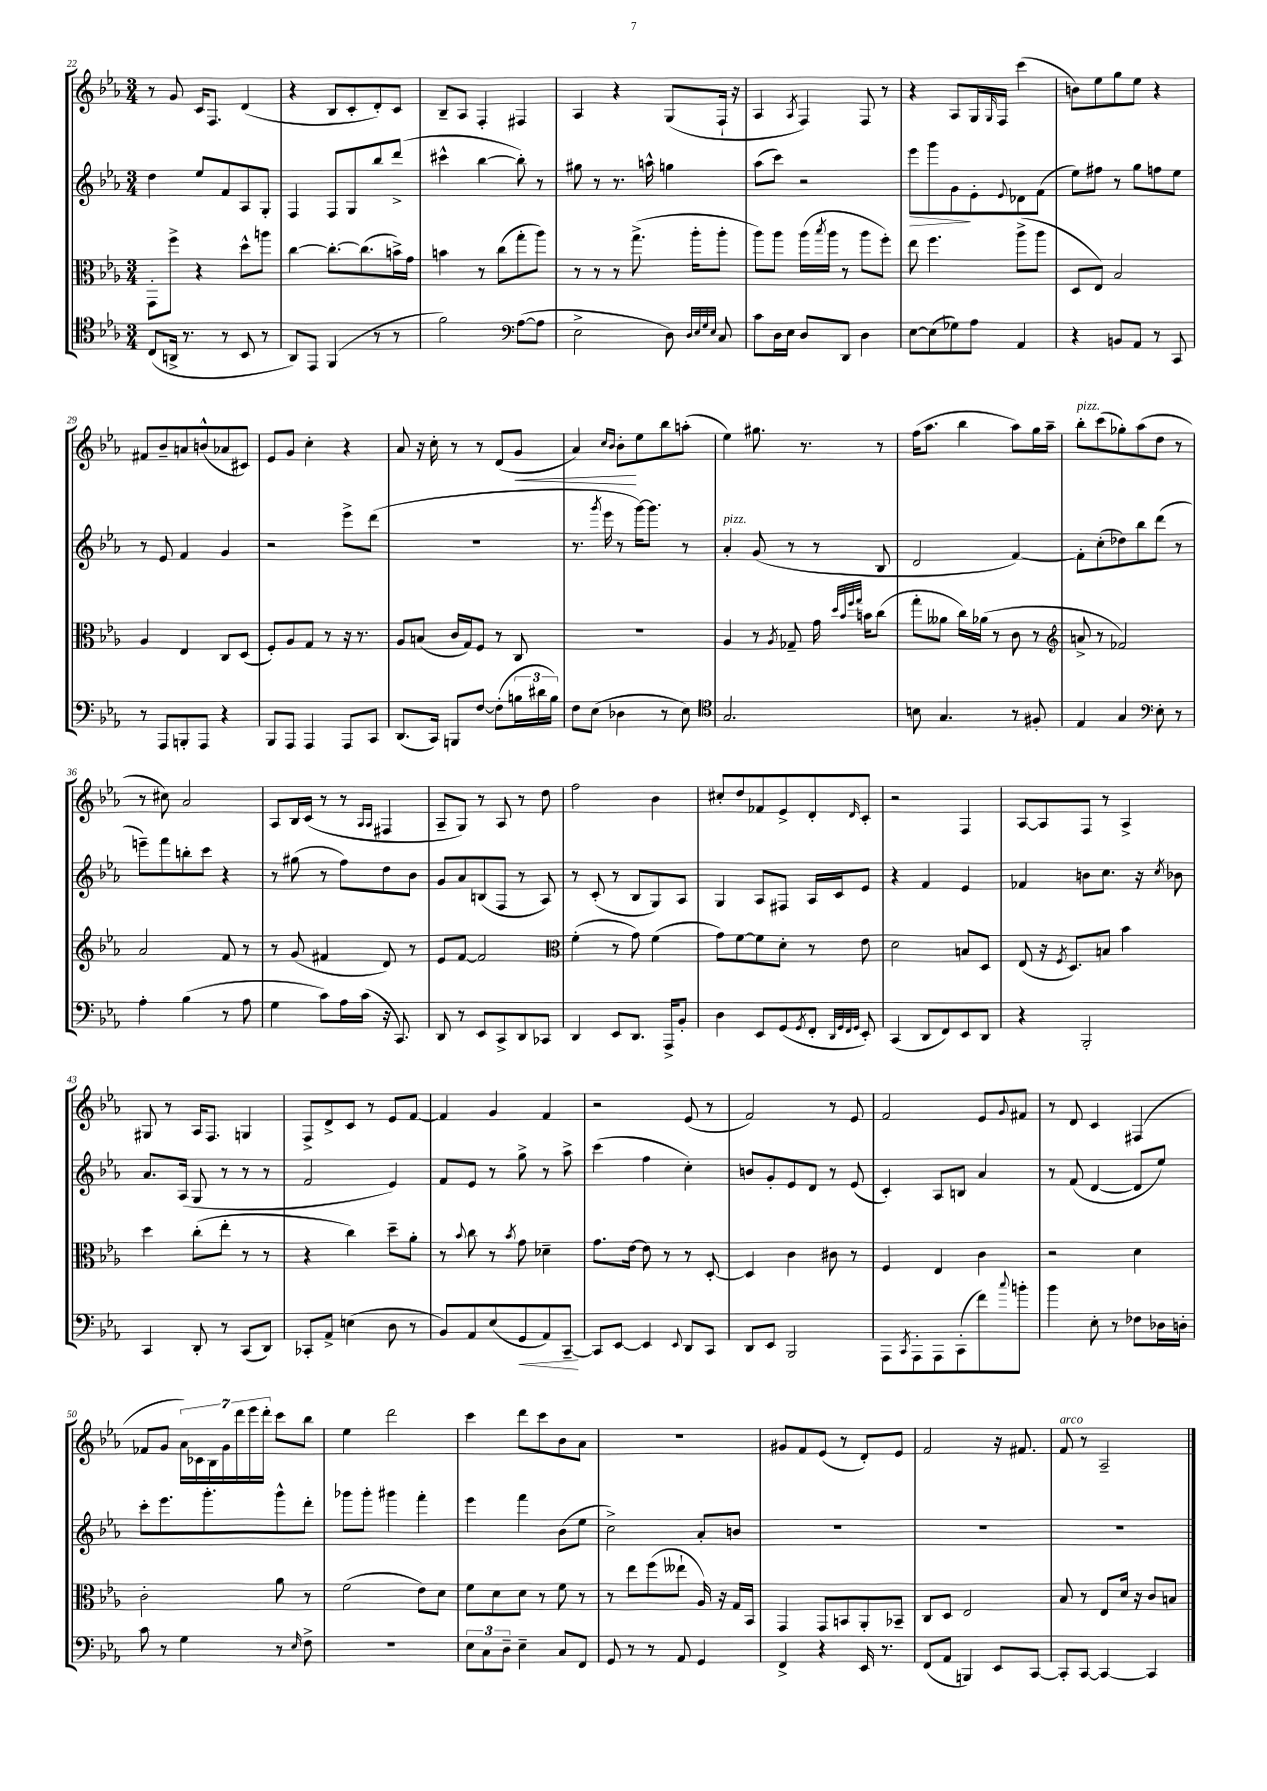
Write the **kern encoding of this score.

**kern	**dynam	**kern	**kern	**dynam	**kern	**dynam
*part4	*part4	*part3	*part2	*part2	*part1	*part1
*staff4	*staff4	*staff3	*staff2	*staff2	*staff1	*staff1
*clefC4	*	*clefC3	*clefG2	*	*clefG2	*
*k[b-e-a-]	*	*k[b-e-a-]	*k[b-e-a-]	*	*k[b-e-a-]	*
*M3/4	*	*M3/4	*M3/4	*	*M3/4	*
=22	=22	=22	=22	=22	=22	=22
(8C/L	.	8GG'\L	4dd\	.	8r	.
16AAn^/Jk	.	8ff^\J	.	.	8g/	.
8.r	.	.	.	.	.	.
.	.	4r	8ee-/L	.	16c/KL	.
.	.	.	.	.	8.F/J	.
8r	.	.	8f/	.	.	.
8BB-/	.	8dd^^\L	8A-/	.	(4d/	.
8r	.	8aan\J	8G'/J	.	.	.
=23	=23	=23	=23	=23	=23	=23
8AA-/L)	.	[4cc\	4F/	.	4r	.
8EE-/J	.	.	.	.	.	.
(4FF/	.	8.cc'\L_	8F/L	.	8B-/L	.
.	.	.	8G/	.	8c'/	.
.	.	(8.cc\]	.	.	.	.
8r	.	.	8bb-/	.	8d'/)	.
8r	.	16bn^\L)	(8ddd^/J	.	8c/J	.
.	.	16g\JJ	.	.	.	.
=24	=24	=24	=24	=24	=24	=24
2f\)	.	4bn\	4ccc#X^^\	.	8B-~/L	.
.	.	.	.	.	8A-/J	.
.	.	8r	[4bb-\	.	4F'/	.
.	.	(8cc\L	.	.	.	.
*clefF4	*	*	*	*	*	*
([8A-\L	.	8gg'\	8bb-'\])	.	4F#X/	.
8A-\J]	.	8aa-\J)	8r	.	.	.
=25	=25	=25	=25	=25	=25	=25
2E-^\	.	8r	8gg#X\	.	4A-/	.
.	.	8r	8r	.	.	.
.	.	8r	8.r	.	4r	.
.	.	(8.gg^\	.	.	.	.
.	.	.	16aan^^\	.	.	.
8D\)	.	.	4ggn\	.	(8G/L	.
.	.	16aa-'\KL	.	.	.	.
32qqD/LLL	.	.	.	.	.	.
32qqE-/	.	.	.	.	.	.
32qqG/	.	.	.	.	.	.
32qqE-/JJJ	.	.	.	.	.	.
8C/	.	8aa-'\J	.	.	16F`/Jk	.
.	.	.	.	.	16r	.
=26	=26	=26	=26	=26	=26	=26
8c\L	.	8aa-\L)	(8aa-\L	.	4A-/	.
16D\L	.	8aa-\J	8ccc\J)	.	.	.
16E-\JJ	.	.	.	.	.	.
.	.	.	.	.	8qA-/	.
8D/L	.	(16aa-\LL	2r	.	4F/)	.
.	.	8qbb-/	.	.	.	.
.	.	16aa-\JJ	.	.	.	.
8DD/J	.	8r	.	.	.	.
4D\	.	8aa-\L	.	.	8F/	.
.	.	8ff'\J)	.	.	8r	.
=27	=27	=27	=27	=27	=27	=27
!	!	!	!	!LO:HP:b	!	!
[8E-\L	.	8ee-\	8eee-\L	>	4r	.
(8E-\]	.	4.ff\	8ggg\	.	.	.
8G-X\)	.	.	8g\	.	8A-/L	.
8A-\J	.	.	8e-'\	]	16G/L	.
.	.	.	.	.	16qqG/	.
.	.	.	.	.	16F/JJ	.
.	.	.	8qqe-/	.	.	.
4AA-/	.	(8aa-^\L	8d-X\	.	(4ccc\	.
.	.	8aa-\J	(8f\J	.	.	.
=28	=28	=28	=28	=28	=28	=28
4r	.	8D/L	8ee-\L)	.	8bn\L)	.
.	.	8E-/J)	8ff#X\J	.	8ee-\	.
8BBn/L	.	2B-/	8r	.	8gg\	.
8AA-/J	.	.	8gg\L	.	8ee-\J	.
8r	.	.	8ffn\	.	4r	.
8CC/	.	.	8ee-\J	.	.	.
!!LO:LB:g=z
=29	=29	=29	=29	=29	=29	=29
8r	.	4A-/	8r	.	8f#X/L	.
8AAA-/L	.	.	8e-/	.	8b-~/	.
8BBBn'/	.	4E-/	4f/	.	8an/	.
8AAA-/J	.	.	.	.	(8bn^^/	.
4r	.	8C/L	4g/	.	8a-X/	.
.	.	(8D/J	.	.	8c#X/J)	.
=30	=30	=30	=30	=30	=30	=30
8BBB-/L	.	8F'/L)	2r	.	8e-/L	.
8AAA-/J	.	8A-/	.	.	8g/J	.
4AAA-/	.	8G/J	.	.	4cc'\	.
.	.	8r	.	.	.	.
8AAA-/L	.	16r	8eee-^\L	.	4r	.
.	.	8.r	.	.	.	.
8CC/J	.	.	(8ddd\J	.	.	.
=31	=31	=31	=31	=31	=31	=31
(8.DD/L	.	8A-/L	2.r	.	8a-/	.
.	.	(8Bn/J	.	.	16r	.
16CC/Jk)	.	.	.	.	16cc'\	.
8BBBn/L	.	16c/LL	.	.	8r	.
.	.	16G/J)	.	.	.	.
[8F/J	.	8F/J	.	.	8r	.
(8F'\L]	.	8r	.	.	(8d/L	.
!	!	!	!	!	!	!LO:HP:b
24Bn\L	.	8C/	.	.	8g/J	<
24d#X\	.	.	.	.	.	.
24B\JJ)	.	.	.	.	.	.
=32	=32	=32	=32	=32	=32	=32
8F\L	.	2.r	8.r	.	4a-/)	.
(8E-\J	.	.	.	.	.	.
.	.	.	8qggg/	.	.	.
.	.	.	16eee-\	.	.	.
.	.	.	.	.	16qqcc/LL	.
.	.	.	.	.	16qqb-/JJ	.
4D-X\	.	.	8r	.	8b-'\L	.
.	.	.	[16ggg\KL)	.	8ee-\	[
.	.	.	8.ggg\J]	.	.	.
8r	.	.	.	.	8bb-\	.
8E-\)	.	.	8r	.	(8aan'\J	.
=33	=33	=33	=33	=33	=33	=33
*clefC4	*	*	*	*	*	*
!	!	!	!LO:TX:a:i:t=pizz.	!	!	!
2.G/	.	4A-/	4a-'/	.	4ee-\)	.
.	.	8r	(8g/	.	8.gg#X\	.
.	.	8qA-/	.	.	.	.
.	.	8G-X~/	8r	.	.	.
.	.	.	.	.	8.r	.
.	.	16g\	8r	.	.	.
.	.	32qqdd/LLL	.	.	.	.
.	.	32qqb-/	.	.	.	.
.	.	32qqff/	.	.	.	.
.	.	32qqgg/JJJ	.	.	.	.
.	.	16bn\KL	.	.	.	.
.	.	(8cc\J	8B-/	.	8r	.
=34	=34	=34	=34	=34	=34	=34
8Bn\	.	8gg'\L	2d/	.	(16ff\KL	.
.	.	.	.	.	8.aa-\J	.
4.G/	.	8a--X\J	.	.	.	.
.	.	16cc\LL)	.	.	4bb-\	.
.	.	(16a-X\JJ	.	.	.	.
.	.	8r	.	.	.	.
8r	.	8c\	[4f/)	.	8aa-\L)	.
8F#X'/	.	8r	.	.	16gg\L	.
.	.	.	.	.	16aa-~\JJ	.
=35	=35	=35	=35	=35	=35	=35
*	*	*clefG2	*	*	*	*
!	!	!	!	!	!LO:TX:a:i:t=pizz.	!
4E-/	.	8an^/	8f'\L]	.	8bb-'\L	.
.	.	8r	(8cc'\	.	(8ccc\	.
4G/	.	2f-X/)	8dd-X\)	.	8gg-X'\)	.
.	.	.	8bb-\	.	(8aa-\	.
*clefF4	*	*	*	*	*	*
8E-'\	.	.	(8ddd\J	.	8dd\J	.
8r	.	.	8r	.	8r	.
!!LO:LB:g=z
=36	=36	=36	=36	=36	=36	=36
4A-'\	.	2a-/	8eeen~\L)	.	8r	.
.	.	.	8fff\	.	8cc#X\)	.
(4B-\	.	.	8bbn'\	.	2a-/	.
.	.	.	8ccc\J	.	.	.
8r	.	8f/	4r	.	.	.
8A-\	.	8r	.	.	.	.
=37	=37	=37	=37	=37	=37	=37
4G\	.	8r	8r	.	8A-/L	.
.	.	(8g/	(8gg#X\	.	16B-/L	.
.	.	.	.	.	(16c/JJ	.
8c\L)	.	4f#X/	8r	.	8r	.
16A-\L	.	.	8ff\L)	.	8r	.
(16c\JJ	.	.	.	.	.	.
.	.	.	.	.	16qqA-/LL	.
.	.	.	.	.	16qqA-/JJ	.
16r	.	8d/)	8dd\	.	4F#X/	.
8.CC/)	.	.	.	.	.	.
.	.	8r	8b-\J	.	.	.
=38	=38	=38	=38	=38	=38	=38
8DD/	.	8e-/L	8g/L	.	8A-~/L	.
8r	.	[8f/J	8a-/	.	8G/J)	.
8EE-/L	.	2f/]	(8Bn/	.	8r	.
8CC^/	.	.	8F/J	.	8A-/	.
8DD/	.	.	8r	.	8r	.
8CC-X/J	.	.	8A-/)	.	8dd\	.
=39	=39	=39	=39	=39	=39	=39
*	*	*clefC3	*	*	*	*
4DD/	.	(4f'\	8r	.	2ff\	.
.	.	.	(8c'/	.	.	.
8EE-/L	.	8r	8r	.	.	.
8.DD/J	.	8g\)	8B-/L	.	.	.
.	.	(4f\	8G/)	.	4b-\	.
16AAA-^/KL	.	.	.	.	.	.
8BB-'/J	.	.	8A-/J	.	.	.
=40	=40	=40	=40	=40	=40	=40
4D\	.	8g\L)	4G/	.	8cc#X'/L	.
.	.	[8f\	.	.	8dd/	.
8EE-/L	.	8f\]	8A-/L	.	8f-X/	.
(8GG/	.	8d'\J	8F#X/J	.	8e-^/	.
8qGG/	.	.	.	.	.	.
8FF'/J	.	8r	16A-/LL	.	8d'/	.
.	.	.	16c/J	.	.	.
32qqDD/LLL	.	.	.	.	.	.
32qqGG/	.	.	.	.	.	.
32qqFF/	.	.	.	.	.	.
32qqGG/JJJ	.	.	.	.	16qqd/	.
8EE-'/)	.	8e-\	8e-/J	.	8c'/J	.
=41	=41	=41	=41	=41	=41	=41
(4CC/	.	2d\	4r	.	2r	.
8DD/L	.	.	4f/	.	.	.
8FF/)	.	.	.	.	.	.
8EE-/	.	8Bn/L	4e-/	.	4F/	.
8DD/J	.	8D/J	.	.	.	.
=42	=42	=42	=42	=42	=42	=42
4r	.	(8E-/	4f-X/	.	[8A-/L	.
.	.	16r	.	.	8A-/]	.
.	.	8qF/	.	.	.	.
.	.	8.D/L)	.	.	.	.
2BBB-'/	.	.	8bn\L	.	8F/J	.
.	.	8Bn/J	8.cc\J	.	8r	.
.	.	4b-\	.	.	4A-^/	.
.	.	.	16r	.	.	.
.	.	.	8qcc/	.	.	.
.	.	.	8b-X\	.	.	.
!!LO:LB:g=z
=43	=43	=43	=43	=43	=43	=43
4CC/	.	4dd\	8.a-/L	.	8G#X/	.
.	.	.	.	.	8r	.
.	.	.	(16A-/Jk	.	.	.
8DD'/	.	(8cc'\L	8G/	.	16A-/KL	.
.	.	.	.	.	8.F/J	.
8r	.	8ee-'\J	8r	.	.	.
(8CC/L	.	8r	8r	.	4Gn/	.
8DD/J)	.	8r	8r	.	.	.
=44	=44	=44	=44	=44	=44	=44
8CC-X'/L	.	4r	2f/	.	8F^/L	.
8AA-^/J	.	.	.	.	8d^/	.
(4En\	.	4cc\)	.	.	8c/J	.
.	.	.	.	.	8r	.
8D\	.	8dd~\L	4e-/)	.	8e-/L	.
8r	.	8a-'\J	.	.	[8f/J	.
=45	=45	=45	=45	=45	=45	=45
8BB-/L)	.	8r	8f/L	.	4f/]	.
.	.	8qqb-/	.	.	.	.
8AA-/	.	8cc\	8e-/J	.	.	.
(8E-/	.	8r	8r	.	4g/	.
.	.	8qb-/	.	.	.	.
!	!LO:HP:b	!	!	!	!	!
8GG/	<	8g\	8gg^\	.	.	.
8AA-/)	.	4d-X~\	8r	.	4f/	.
[8CC~/J	.	.	8aa-^\	.	.	.
.	[	.	.	.	.	.
=46	=46	=46	=46	=46	=46	=46
8CC/L]	.	8.g\L	(4ccc\	.	2r	.
[8EE-/J	.	.	.	.	.	.
.	.	[16e-\Jk	.	.	.	.
4EE-/]	.	8e-\]	4ff\	.	.	.
.	.	8r	.	.	.	.
8qqEE-/	.	.	.	.	.	.
8DD/L	.	8r	4cc'\)	.	(8e-/	.
8CC/J	.	[8D'/	.	.	8r	.
=47	=47	=47	=47	=47	=47	=47
8DD/L	.	4D/]	8bn/L	.	2f/)	.
8EE-/J	.	.	8g'/	.	.	.
2BBB-/	.	4c\	8e-/	.	.	.
.	.	.	8d/J	.	.	.
.	.	8c#X\	8r	.	8r	.
.	.	8r	(8e-/	.	8e-/	.
=48	=48	=48	=48	=48	=48	=48
8AAA-\L	.	4F/	4c'/)	.	2f/	.
8qCC/	.	.	.	.	.	.
8AAA-'\	.	.	.	.	.	.
8AAA-\	.	4E-/	8A-/L	.	.	.
(8CC'\	.	.	8Bn/J	.	.	.
8f\)	.	4c\	4a-/	.	8e-/L	.
8qqcc/	.	.	.	.	8qqg/	.
8bn'\J	.	.	.	.	8f#X/J	.
=49	=49	=49	=49	=49	=49	=49
4b-\	.	2r	8r	.	8r	.
.	.	.	(8f/	.	8d/	.
8E-'\	.	.	[4d/	.	4c/	.
8r	.	.	.	.	.	.
8F-X\L	.	4d\	8d/L]	.	(4F#X/	.
16D-X\L	.	.	8ee-/J)	.	.	.
16Dn'\JJ	.	.	.	.	.	.
!!LO:LB:g=z
=50	=50	=50	=50	=50	=50	=50
8c\	.	2c'\	8ccc'\L	.	8f-X/L	.
8r	.	.	8.eee-\	.	8g/J	.
4G\	.	.	.	.	28a-\LL)	.
.	.	.	.	.	28c-X\	.
.	.	.	8.ggg'\	.	.	.
.	.	.	.	.	28B-\	.
.	.	.	.	.	28g\	.
.	.	.	.	.	28ddd\	.
.	.	.	.	.	28eee-\	.
.	.	.	.	.	28ddd'\JJ	.
8r	.	8a-\	8ggg^^\	.	8ccc\L	.
16qqE-/	.	.	.	.	.	.
8F^\	.	8r	8ddd'\J	.	8bb-\J	.
=51	=51	=51	=51	=51	=51	=51
2.r	.	(2f\	8ggg-X\L	.	4ee-\	.
.	.	.	8ggg-'\J	.	.	.
.	.	.	4ggg#X\	.	2ddd\	.
.	.	8e-\L)	4fff'\	.	.	.
.	.	8d\J	.	.	.	.
=52	=52	=52	=52	=52	=52	=52
12E-\L	.	8f\L	4eee-\	.	4ccc\	.
12C\	.	.	.	.	.	.
.	.	8d\	.	.	.	.
12D~\J	.	.	.	.	.	.
4E-~\	.	8d\J	4fff\	.	8ddd\L	.
.	.	8r	.	.	8ccc\	.
8C/L	.	8f\	(8b-\L	.	8b-\	.
8FF/J	.	8r	8ee-\J	.	8a-\J	.
=53	=53	=53	=53	=53	=53	=53
8GG/	.	8r	2cc^\)	.	2.r	.
8r	.	8ee-\L	.	.	.	.
8r	.	(8ff\	.	.	.	.
8AA-/	.	8ee--X`\J	.	.	.	.
4GG/	.	16A-/)	8a-'/L	.	.	.
.	.	16r	.	.	.	.
.	.	16G/LL	8bn/J	.	.	.
.	.	16BB-/JJ	.	.	.	.
=54	=54	=54	=54	=54	=54	=54
4FF^/	.	4GG/	2.r	.	8g#X/L	.
.	.	.	.	.	8f/	.
4r	.	8GG/L	.	.	(8e-/J	.
.	.	8BBn/	.	.	8r	.
16EE-/	.	8AA-'/	.	.	8d'/L)	.
8.r	.	.	.	.	.	.
.	.	8BB-X~/J	.	.	8e-/J	.
=55	=55	=55	=55	=55	=55	=55
(8FF/L	.	8C/L	2.r	.	2f/	.
8AA-/J	.	8D/J	.	.	.	.
4BBBn/)	.	2E-/	.	.	.	.
8EE-/L	.	.	.	.	16r	.
.	.	.	.	.	8.f#X/	.
[8CC/J	.	.	.	.	.	.
=56	=56	=56	=56	=56	=56	=56
!	!	!	!	!	!LO:TX:a:i:t=arco	!
8CC'/L]	.	8B-/	2.r	.	8f/	.
[8CC/J	.	8r	.	.	8r	.
4CC/_	.	8E-/L	.	.	2A-~/	.
.	.	16d/Jk	.	.	.	.
.	.	16r	.	.	.	.
4CC/]	.	8c/L	.	.	.	.
.	.	8Bn/J	.	.	.	.
==	==	==	==	==	==	==
*-	*-	*-	*-	*-	*-	*-
